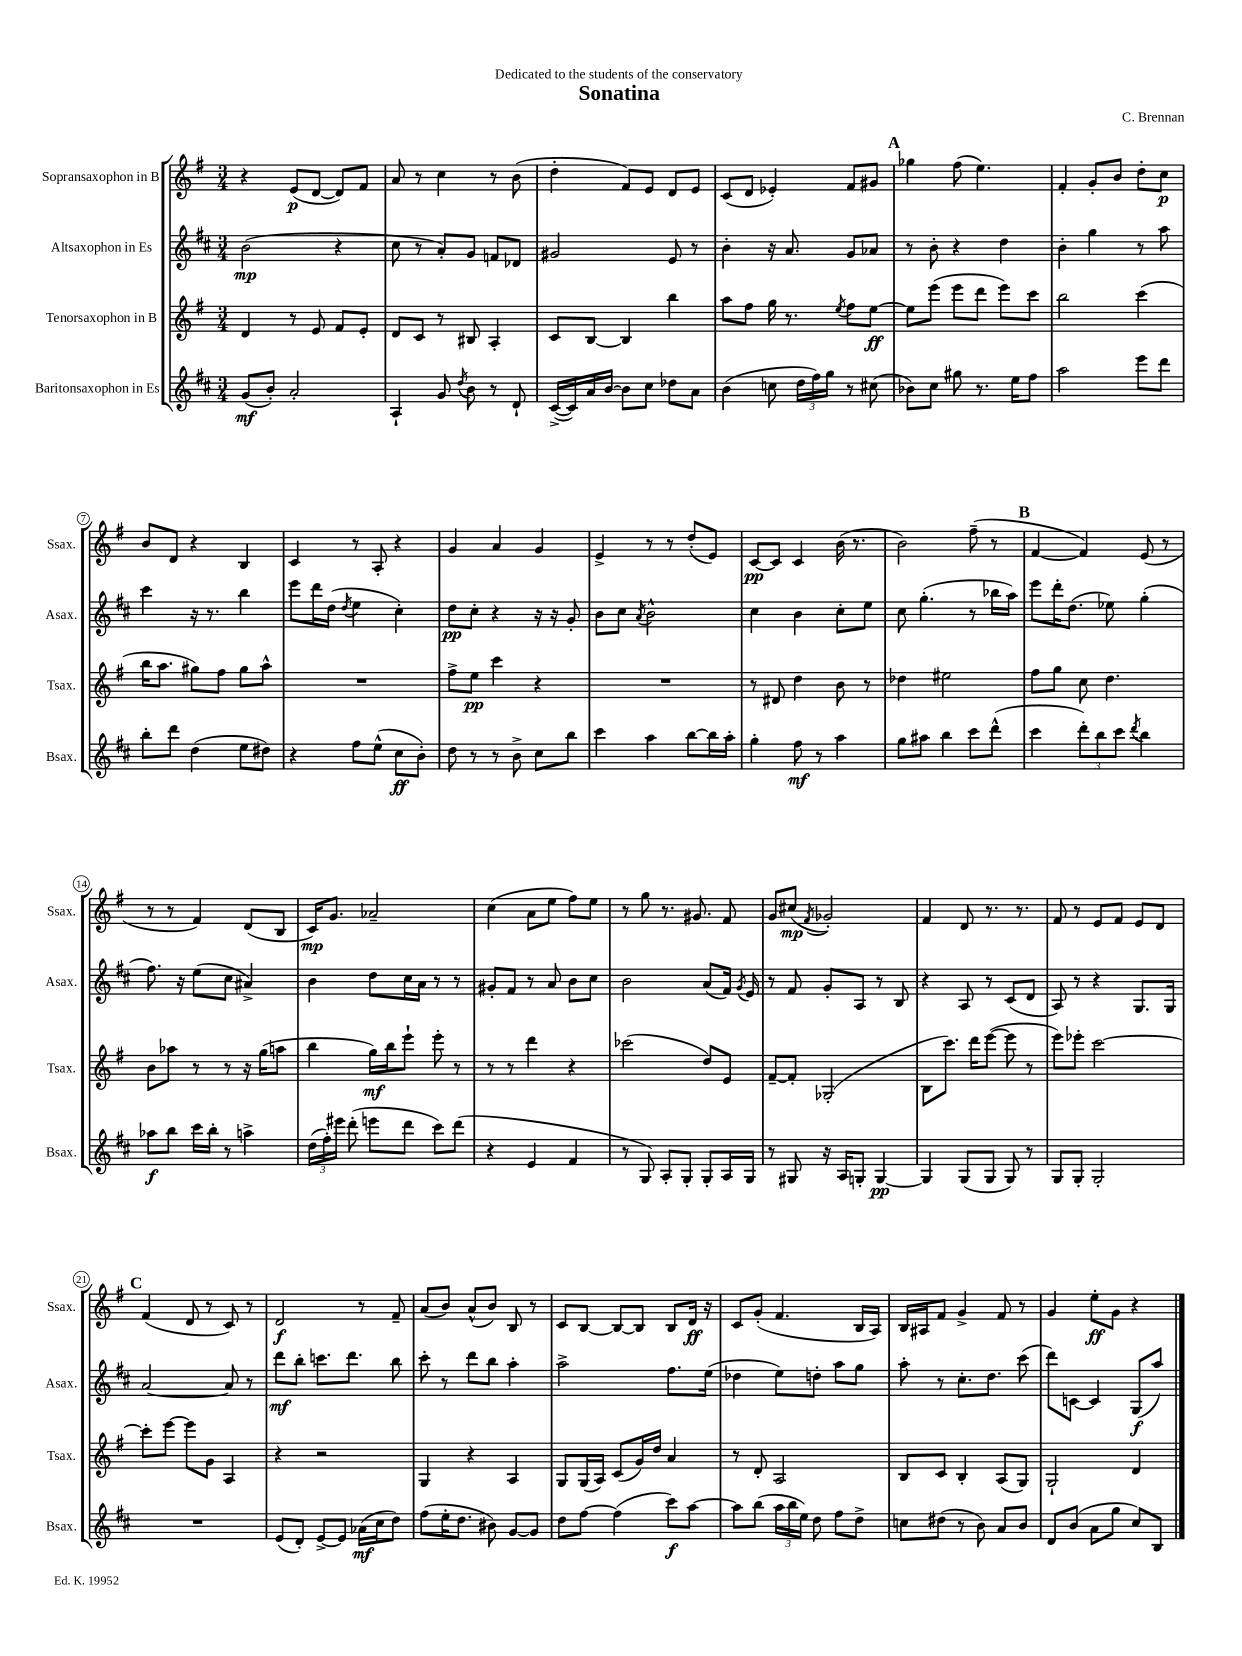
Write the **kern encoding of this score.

**kern	**dynam	**kern	**dynam	**kern	**dynam	**kern	**dynam
*part4	*part4	*part3	*part3	*part2	*part2	*part1	*part1
*staff4	*staff4	*staff3	*staff3	*staff2	*staff2	*staff1	*staff1
*I"Baritonsaxophon in Es	*	*I"Tenorsaxophon in B	*	*I"Altsaxophon in Es	*	*I"Sopransaxophon in B	*
*I'Bsax.	*	*I'Tsax.	*	*I'Asax.	*	*I'Ssax.	*
*clefG2	*	*clefG2	*	*clefG2	*	*clefG2	*
*k[f#c#]	*	*k[f#]	*	*k[f#c#]	*	*k[f#]	*
*M3/4	*	*M3/4	*	*M3/4	*	*M3/4	*
=1	=1	=1	=1	=1	=1	=1	=1
(8g/L	mf	4d/	.	(2b\	mp	4r	.
8b'/J)	.	.	.	.	.	.	.
2a'/	.	8r	.	.	.	(8e/L	p
.	.	8e/	.	.	.	[8d/J	.
.	.	8f#/L	.	4r	.	8d/L])	.
.	.	8e'/J	.	.	.	8f#/J	.
=2	=2	=2	=2	=2	=2	=2	=2
4A`/	.	8d/L	.	8cc#\	.	8a/	.
.	.	8c/J	.	8r	.	8r	.
8g/	.	8r	.	8a'/L)	.	4cc\	.
8qdd/	.	.	.	.	.	.	.
8b\	.	8B#X/	.	8g/J	.	.	.
8r	.	4A'/	.	8fn/L	.	8r	.
8d`/	.	.	.	8d-X/J	.	(8b\	.
=3	=3	=3	=3	=3	=3	=3	=3
([16c#^/LL	.	8c/L	.	2g#X/	.	4dd'\	.
16c#/])	.	.	.	.	.	.	.
16a/	.	[8B/J	.	.	.	.	.
[16b/JJ	.	.	.	.	.	.	.
8b\L]	.	4B/]	.	.	.	8f#/L)	.
8cc#\J	.	.	.	.	.	8e/J	.
8dd-X\L	.	4bb\	.	8e/	.	8d/L	.
8a\J	.	.	.	8r	.	8e/J	.
=4	=4	=4	=4	=4	=4	=4	=4
(4b\	.	8aa\L	.	4b'\	.	(8c/L	.
.	.	8ff#\J	.	.	.	8d/J	.
8ccn\	.	16gg\	.	16r	.	4e-X'/)	.
.	.	8.r	.	8.a/	.	.	.
24dd\LL	.	.	.	.	.	.	.
24ff#\)	.	.	.	.	.	.	.
24gg\JJ	.	.	.	.	.	.	.
.	.	8qee/	.	.	.	.	.
8r	.	8ff#\L	.	8g/L	.	8f#/L	.
(8cc#X\	.	[8ee\J	ff	8a-X/J	.	8g#X/J	.
!!LO:REH:place=s1:t=A
=5	=5	=5	=5	=5	=5	=5	=5
8b-X\L)	.	8ee\L]	.	8r	.	4gg-X\	.
8cc#\J	.	(8eee\J	.	8b'\	.	.	.
8gg#X\	.	8eee\L	.	4r	.	(8ff#\	.
8.r	.	8ddd\J	.	.	.	4.ee\)	.
.	.	8eee\L)	.	4dd\	.	.	.
16ee\KL	.	.	.	.	.	.	.
8ff#\J	.	8ccc\J	.	.	.	.	.
=6	=6	=6	=6	=6	=6	=6	=6
2aa\	.	2bb\	.	4b'\	.	4f#'/	.
.	.	.	.	4gg\	.	8g'/L	.
.	.	.	.	.	.	8b/J	.
8eee\L	.	(4ccc\	.	8r	.	8dd'\L	.
8ddd\J	.	.	.	8aa\	.	8cc\J	p
!!LO:LB:g=z
=7	=7	=7	=7	=7	=7	=7	=7
8bb'\L	.	16bb\KL	.	4ccc#\	.	8b/L	.
.	.	8.aa\J	.	.	.	.	.
8ddd\J	.	.	.	.	.	8d/J	.
(4dd\	.	8gg#X\L)	.	16r	.	4r	.
.	.	.	.	8.r	.	.	.
.	.	8ff#\J	.	.	.	.	.
8ee\L	.	8gg#\L	.	4bb\	.	4B/	.
8dd#X\J)	.	8aa^^\J	.	.	.	.	.
=8	=8	=8	=8	=8	=8	=8	=8
4r	.	2.r	.	8eee\L	.	4c/	.
.	.	.	.	16ddd\L	.	.	.
.	.	.	.	(16dd\JJ	.	.	.
.	.	.	.	8qdd/	.	.	.
8ff#\L	.	.	.	4ee\	.	8r	.
(8ee^^\J	.	.	.	.	.	8A'/	.
8cc#\L	ff	.	.	4cc#'\)	.	4r	.
8b'\J)	.	.	.	.	.	.	.
=9	=9	=9	=9	=9	=9	=9	=9
8dd\	.	8ff#^\L	.	8dd\L	pp	4g/	.
8r	.	8ee\J	pp	8cc#'\J	.	.	.
8r	.	4ccc\	.	4r	.	4a/	.
8b^\	.	.	.	.	.	.	.
8cc#\L	.	4r	.	16r	.	4g/	.
.	.	.	.	16r	.	.	.
8bb\J	.	.	.	8g'/	.	.	.
=10	=10	=10	=10	=10	=10	=10	=10
4ccc#\	.	2.r	.	8b\L	.	4e^/	.
.	.	.	.	8cc#\J	.	.	.
.	.	.	.	8qa/	.	.	.
4aa\	.	.	.	2b^^\	.	8r	.
.	.	.	.	.	.	8r	.
[8bb\L	.	.	.	.	.	(8dd'/L	.
16bb\L]	.	.	.	.	.	8e/J)	.
16aa'\JJ	.	.	.	.	.	.	.
=11	=11	=11	=11	=11	=11	=11	=11
4gg'\	.	8r	.	4cc#\	.	[8c/L	pp
.	.	8d#X/	.	.	.	8c/J]	.
8ff#\	mf	4dd\	.	4b\	.	4c/	.
8r	.	.	.	.	.	.	.
4aa\	.	8b\	.	8cc#'\L	.	(16b\	.
.	.	.	.	.	.	8.r	.
.	.	8r	.	8ee\J	.	.	.
=12	=12	=12	=12	=12	=12	=12	=12
8gg\L	.	4dd-X\	.	8cc#\	.	2b\)	.
8aa#X\J	.	.	.	(4.gg'\	.	.	.
4bb\	.	2ee#X\	.	.	.	.	.
8ccc#\L	.	.	.	8r	.	(8ff#~\	.
(8ddd^^\J	.	.	.	16bb-X\LL	.	8r	.
.	.	.	.	16aa\JJ)	.	.	.
!!LO:REH:place=s1:t=B
=13	=13	=13	=13	=13	=13	=13	=13
4ccc#\	.	8ff#\L	.	8eee\L	.	[4f#/	.
.	.	8gg\J	.	16ddd'\K	.	.	.
.	.	.	.	(8.dd\J	.	.	.
12ddd'\L)	.	8cc\	.	.	.	4f#/])	.
12bb\	.	.	.	.	.	.	.
.	.	4.dd\	.	8ee-X\)	.	.	.
12ccc#\J	.	.	.	.	.	.	.
8qddd/	.	.	.	.	.	.	.
4bb\	.	.	.	(4gg'\	.	(8e/	.
.	.	.	.	.	.	8r	.
!!LO:LB:g=z
=14	=14	=14	=14	=14	=14	=14	=14
8aa-X\L	f	8b\L	.	8.ff#\)	.	8r	.
8bb\J	.	8aa-X\J	.	.	.	8r	.
.	.	.	.	16r	.	.	.
16ccc#\LL	.	8r	.	(8ee\L	.	4f#/)	.
16bb'\JJ	.	.	.	.	.	.	.
8r	.	8r	.	8cc#\J	.	.	.
4aan^\	.	16r	.	4a#X^/)	.	(8d/L	.
.	.	(16gg\KL	.	.	.	.	.
.	.	8aan\J	.	.	.	8B/J	.
=15	=15	=15	=15	=15	=15	=15	=15
(24dd\LL	.	4bb\	.	4b\	.	16c/KL)	mp
24ff#'\)	.	.	.	.	.	.	.
.	.	.	.	.	.	8.g/J	.
24eee#X\JJ	.	.	.	.	.	.	.
(8ddd'\	.	.	.	.	.	.	.
8eeen\L	.	16gg\LL)	mf	8dd\L	.	2a-X~/	.
.	.	16bb\J	.	.	.	.	.
8ddd\J	.	8eee`\J	.	16cc#\L	.	.	.
.	.	.	.	16a\JJ	.	.	.
8ccc#\L)	.	8eee'\	.	8r	.	.	.
(8ddd\J	.	8r	.	8r	.	.	.
=16	=16	=16	=16	=16	=16	=16	=16
4r	.	8r	.	8g#X'/L	.	(4cc\	.
.	.	8r	.	8f#/J	.	.	.
4e/	.	4ddd\	.	8r	.	8a\L	.
.	.	.	.	8a/	.	8ee\J	.
4f#/	.	4r	.	8b\L	.	8ff#\L)	.
.	.	.	.	8cc#\J	.	8ee\J	.
=17	=17	=17	=17	=17	=17	=17	=17
8r	.	(2ccc-X\	.	2b\	.	8r	.
8G/)	.	.	.	.	.	8gg\	.
8A'/L	.	.	.	.	.	8.r	.
8G'/J	.	.	.	.	.	.	.
.	.	.	.	.	.	8.g#X/	.
8G'/L	.	8dd/L)	.	(8a/L	.	.	.
16A/L	.	8e/J	.	16f#/Jk)	.	8f#/	.
.	.	.	.	8qg/	.	.	.
16G/JJ	.	.	.	16e/	.	.	.
=18	=18	=18	=18	=18	=18	=18	=18
8r	.	[8f#~/L	.	8r	.	8g/L	.
8G#X/	.	8f#'/J]	.	8f#/	.	(8cc#X/J	mp
.	.	.	.	.	.	8qf#/	.
16r	.	(2G-X'/	.	8g'/L	.	2g-X'/)	.
16A/KL	.	.	.	.	.	.	.
8Gn'/J	.	.	.	8A/J	.	.	.
[4G/	pp	.	.	8r	.	.	.
.	.	.	.	8B/	.	.	.
=19	=19	=19	=19	=19	=19	=19	=19
4G/]	.	8B\L	.	4r	.	4f#/	.
.	.	8.ccc\J)	.	.	.	.	.
(8G/L	.	.	.	8A/	.	8d/	.
.	.	16ddd\KL	.	.	.	.	.
8G/J	.	([8eee\J	.	8r	.	8.r	.
8G/)	.	8eee\]	.	(8c#/L	.	.	.
.	.	.	.	.	.	8.r	.
8r	.	8r	.	8d/J	.	.	.
=20	=20	=20	=20	=20	=20	=20	=20
8G/L	.	8eee\L)	.	8A/)	.	8f#/	.
8G'/J	.	8eee-X'\J	.	8r	.	8r	.
2G'/	.	[2ccc\	.	4r	.	8e/L	.
.	.	.	.	.	.	8f#/J	.
.	.	.	.	8.G/L	.	8e/L	.
.	.	.	.	.	.	8d/J	.
.	.	.	.	16G/Jk	.	.	.
!!LO:LB:g=z
!!LO:REH:place=s1:t=C
=21	=21	=21	=21	=21	=21	=21	=21
2.r	.	8ccc'\L]	.	[2a/	.	(4f#/	.
.	.	[8eee\J	.	.	.	.	.
.	.	8eee\L]	.	.	.	8d/	.
.	.	8g\J	.	.	.	8r	.
.	.	4A/	.	8a/]	.	8c/)	.
.	.	.	.	8r	.	8r	.
=22	=22	=22	=22	=22	=22	=22	=22
(8e/L	.	4r	.	8ddd\L	mf	2d/	f
8d'/J)	.	.	.	8bb'\J	.	.	.
[8e^/L	.	2r	.	8.cccn\L	.	.	.
8e/J]	.	.	.	.	.	.	.
.	.	.	.	8.ddd\J	.	.	.
(16a-X\LL	mf	.	.	.	.	8r	.
16cc#\J	.	.	.	.	.	.	.
8dd\J)	.	.	.	8bb\	.	8f#~/	.
=23	=23	=23	=23	=23	=23	=23	=23
(8ff#\L	.	4G/	.	8ccc#'\	.	(8a/L	.
16ee'\K	.	.	.	8r	.	8b/J)	.
8.dd\J	.	.	.	.	.	.	.
.	.	4r	.	8ddd\L	.	(8a^^/L	.
8b#X\)	.	.	.	8bb\J	.	8b/J)	.
[8g/L	.	4A/	.	4aa'\	.	8B/	.
8g/J]	.	.	.	.	.	8r	.
=24	=24	=24	=24	=24	=24	=24	=24
8dd\L	.	8G/L	.	2aa^\	.	8c/L	.
[8ff#\J	.	(16G/L	.	.	.	[8B/J	.
.	.	16A/JJ)	.	.	.	.	.
(4ff#\]	.	(8c/L	.	.	.	8B/L_	.
.	.	16g/L)	.	.	.	8B/J]	.
.	.	16dd/JJ	.	.	.	.	.
8ccc#\L)	f	4a/	.	8.ff#\L	.	8B/L	.
[8aa\J	.	.	.	.	.	16d/Jk	ff
.	.	.	.	(16ee\Jk	.	16r	.
=25	=25	=25	=25	=25	=25	=25	=25
8aa\L]	.	8r	.	4dd-X\	.	8c/L	.
(8bb\J	.	8d'/	.	.	.	(8g'/J	.
24aa\LL	.	2A/	.	8ee\L)	.	4.f#/	.
24bb\	.	.	.	.	.	.	.
24ee\JJ)	.	.	.	.	.	.	.
8dd\	.	.	.	8ddn'\J	.	.	.
8ff#\L	.	.	.	8aa\L	.	.	.
8dd^\J	.	.	.	8gg\J	.	16B/LL	.
.	.	.	.	.	.	16A/JJ)	.
=26	=26	=26	=26	=26	=26	=26	=26
8ccn\L	.	8B/L	.	8aa'\	.	16B/LL	.
.	.	.	.	.	.	16A#X/J	.
(8dd#X\J	.	8c/J	.	8r	.	8f#/J	.
8r	.	4B'/	.	8.cc#'\L	.	4g^/	.
8b\)	.	.	.	.	.	.	.
.	.	.	.	8.dd\J	.	.	.
8a/L	.	(8A/L	.	.	.	8f#/	.
8b/J	.	8G/J)	.	(8ccc#\	.	8r	.
=27	=27	=27	=27	=27	=27	=27	=27
8d/L	.	2G`/	.	8ddd\L)	.	4g/	.
(8b/J	.	.	.	[8cn\J	.	.	.
8a\L	.	.	.	4c/]	.	8ee'\L	ff
8gg\J	.	.	.	.	.	8g\J	.
8cc#/L)	.	4d/	.	(8G/L	f	4r	.
8B/J	.	.	.	8aa/J)	.	.	.
==	==	==	==	==	==	==	==
*-	*-	*-	*-	*-	*-	*-	*-
